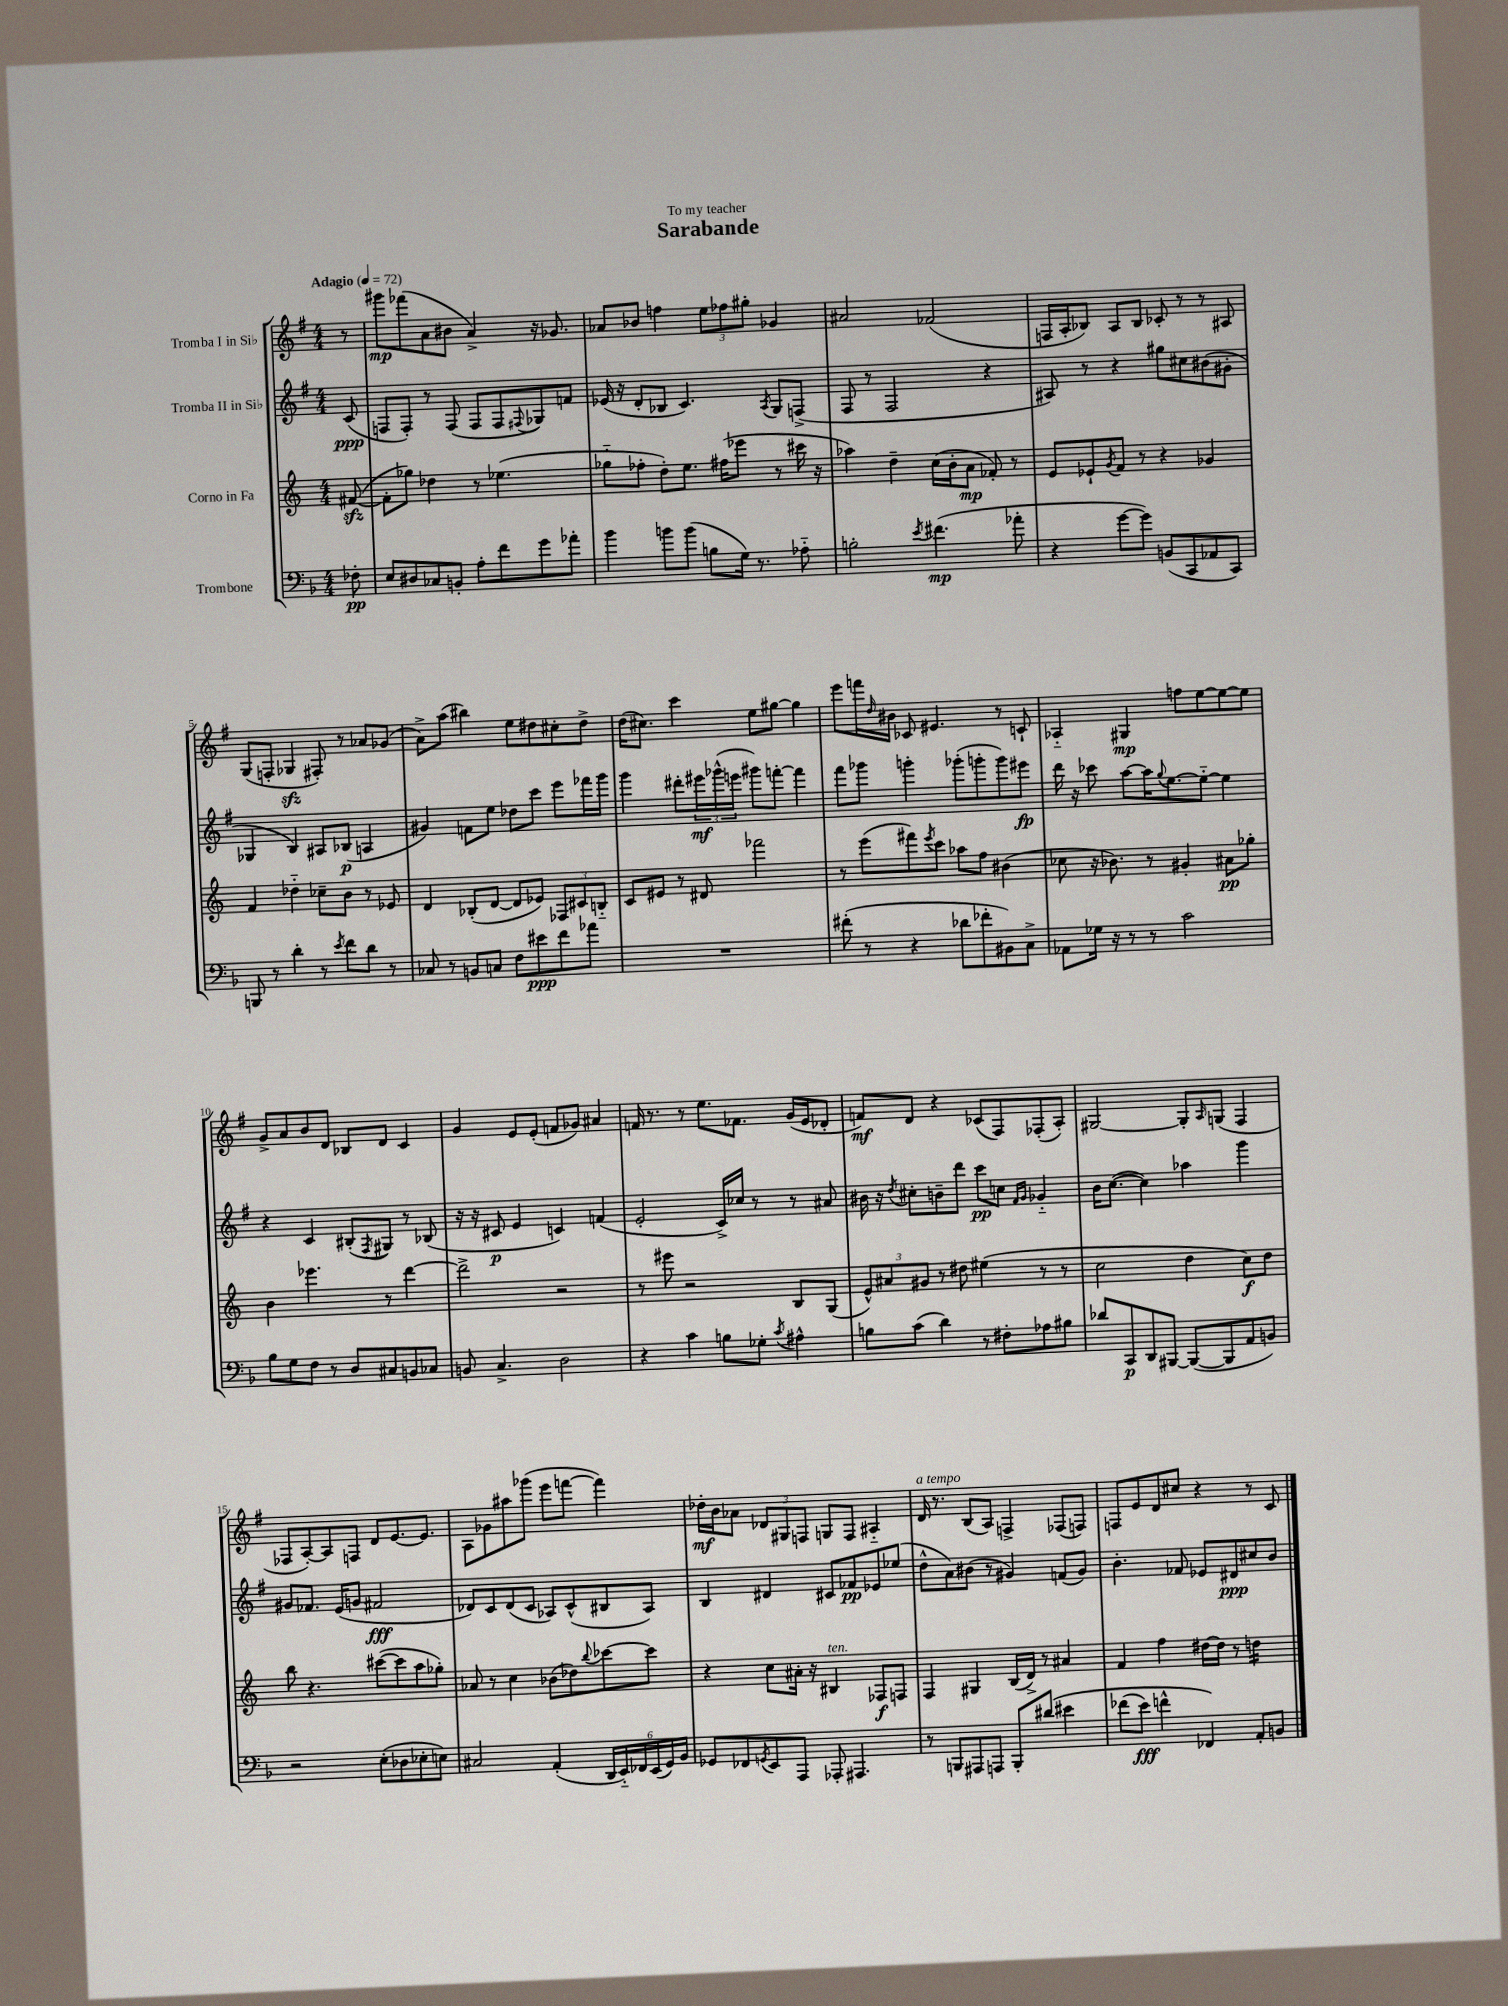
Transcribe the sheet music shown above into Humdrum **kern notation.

**kern	**dynam	**kern	**dynam	**kern	**dynam	**kern	**dynam
*part4	*part4	*part3	*part3	*part2	*part2	*part1	*part1
*staff4	*staff4	*staff3	*staff3	*staff2	*staff2	*staff1	*staff1
*I"Trombone	*	*I"Corno in Fa	*	*I"Tromba II in Si♭	*	*I"Tromba I in Si♭	*
*clefF4	*	*clefG2	*	*clefG2	*	*clefG2	*
*k[b-]	*	*k[]	*	*k[f#]	*	*k[f#]	*
*M4/4	*	*M4/4	*	*M4/4	*	*M4/4	*
*MM72	*	*MM72	*	*MM72	*	*MM72	*
=	=	=	=	=	=	=	=
!	!	!	!	!	!	!LO:TX:a:B:t=Adagio	!
8F-X'\	pp	([8f#Xzz/	.	(8c/	ppp	8r	.
=1	=1	=1	=1	=1	=1	=1	=1
8E/L	.	8f#'\L]	.	8Fn/L	.	8ggg#X\L	mp
8D#X/	.	8gg-X\J)	.	8F'/J)	.	(8fff-X\	.
8C-X/	.	4dd-X\	.	8r	.	8a\	.
8BBn'/J	.	.	.	(8F/	.	8b#X\J	.
8A'\L	.	8r	.	8F/L	.	4a^/)	.
8f\	.	(4.ee-X\	.	8F/	.	.	.
.	.	.	.	8qqF#X/	.	.	.
8g\	.	.	.	8G-X/)	.	16r	.
.	.	.	.	.	.	8.g-X/	.
8a-X'\J	.	.	.	8fn/J	.	.	.
=2	=2	=2	=2	=2	=2	=2	=2
4b-\	.	8gg-X\L	.	(16e-X/	.	8a-X/L	.
.	.	.	.	16r	.	.	.
.	.	8ff-X'\J	.	8d'/L	.	8b-X/J	.
8bn\L	.	8dd'\L)	.	8B-X/J	.	4ffn\	.
(8b\J	.	8.ee\J	.	4.c/)	.	.	.
8Bn\L	.	.	.	.	.	12ee\L	.
.	.	(16ff#X\KL	.	.	.	.	.
.	.	.	.	.	.	12ff-X\	.
16G\Jk)	.	8eee-X\J	.	.	.	.	.
.	.	.	.	.	.	12gg#X'\J	.
8.r	.	.	.	.	.	.	.
.	.	.	.	8qA/	.	.	.
.	.	8r	.	8G/L	.	4g-X/	.
8A-X\	.	16ccc#X\	.	(8Fn^/J	.	.	.
.	.	16r	.	.	.	.	.
=3	=3	=3	=3	=3	=3	=3	=3
2Bn'\	.	4aa-X\)	.	8F#/	.	2a#X/	.
.	.	.	.	8r	.	.	.
.	.	4dd~\	.	2F#/	.	.	.
8qe/	.	.	.	.	.	.	.
(4.f#X\	mp	(16cc\LL	.	.	.	(2f-X/	.
.	.	16b'\J	.	.	.	.	.
.	.	8a\J	mp	.	.	.	.
.	.	8f-X'/)	.	4r	.	.	.
8a-X'\	.	8r	.	.	.	.	.
=4	=4	=4	=4	=4	=4	=4	=4
4r	.	8e/L	.	8A#X/)	.	16Fn/LL	.
.	.	.	.	.	.	16A'/J	.
.	.	8e-X`/	.	8r	.	8B-X/J)	.
.	.	8qg/	.	.	.	.	.
[8g\L	.	8f/J	.	4r	.	8A/L	.
8g\J])	.	8r	.	.	.	8B-/J	.
(8BBn/L	.	4r	.	8gg#X\L	.	8c-X'/	.
8CC/	.	.	.	8cc#X\	.	8r	.
8AA-X/	.	4g-X/	.	(8b#X\	.	8r	.
8CC/J)	.	.	.	8g#X'\J	.	8A#X/	.
!!LO:LB:g=z
=5	=5	=5	=5	=5	=5	=5	=5
8BBBn/	.	4f/	.	4G-X/	.	(8G/L	.
8r	.	.	.	.	.	8Fn'/J	.
4d'\	.	4dd-X\	.	4B/)	.	4G-Xzz/	.
8r	.	8cc-X~\L	.	8A#X/L	.	8F#X'/)	.
8qe/	.	.	.	.	.	.	.
8f\L	.	8b\J	.	(8B-X/J	p	8r	.
8d\J	.	8r	.	4An/	.	8a-X/L	.
8r	.	8e-X/	.	.	.	(8g-X/J	.
=6	=6	=6	=6	=6	=6	=6	=6
8C-X/	.	4d/	.	4g#X/)	.	8a^\L)	.
8r	.	.	.	.	.	(8aa\J	.
8BBn/L	.	(8B-X'/L	.	8fn\L	.	4bb#X\)	.
8Cn/J	.	[8d/J	.	8ee\J	.	.	.
8F\L	.	8d/L]	.	8dd-X\L	.	8ee\L	.
8e#X\	ppp	8e-X/J)	.	8ccc\J	.	8dd#X\	.
8f\	.	12F-X/L	.	8eee\L	.	8cc#X'\	.
.	.	12c#X/	.	.	.	.	.
8a-X\J	.	.	.	16fff-X\L	.	8dd#^\J	.
.	.	12Bn/J	.	.	.	.	.
.	.	.	.	16ggg\JJ	.	.	.
=7	=7	=7	=7	=7	=7	=7	=7
1r	.	8c/L	.	4ggg\	.	(16dd\KL	.
.	.	.	.	.	.	8.cc#X\J)	.
.	.	8e#X/J	.	.	.	.	.
.	.	8r	.	8ddd#X'\L	.	4ccc\	.
.	.	8d#X/	.	24eee#X\L	mf	.	.
.	.	.	.	(24ggg-X^^\	.	.	.
.	.	.	.	24eeen\JJ	.	.	.
.	.	2fff-X\	.	8ggg#X\L)	.	8ee\L	.
.	.	.	.	[8fffn'\J	.	[8gg#X\J	.
.	.	.	.	4fff\]	.	4gg#\]	.
=8	=8	=8	=8	=8	=8	=8	=8
(8f#X'\	.	8r	.	8fff#\L	.	8eee\L	.
8r	.	(8eee\L	.	8ggg-X\J	.	16fffn\L	.
.	.	.	.	.	.	16qqdd/	.
.	.	.	.	.	.	16b#X\JJ	.
4r	.	8fff#X\)	.	4gggn'\	.	8c-X/	.
.	.	8qeee/	.	.	.	.	.
.	.	8ccc\J	.	.	.	4.e#X/	.
8d-X\L	.	8aa-X\L	.	(8ggg-X'\L	.	.	.
8f-X'\	.	8ff\J	.	8gggn'\	.	.	.
8BB#X\)	.	(4b#X\	.	8ggg\)	.	8r	.
8C^\J	.	.	.	8eee#X\J	fp	8cn`/	.
=9	=9	=9	=9	=9	=9	=9	=9
8AA-X\L	.	8cc-X\	.	16ddd\	.	4A-X/	.
.	.	.	.	16r	.	.	.
16G-X\Jk	.	16r	.	8ccc-X\	.	.	.
16r	.	8.b-X\)	.	.	.	.	.
8r	.	.	.	[8aa\L	.	4G#X/	mp
8r	.	8r	.	16aa\K]	.	.	.
.	.	.	.	8qqgg/	.	.	.
.	.	.	.	[8.ee\	.	.	.
2c\	.	4g#X'/	.	.	.	8ffn\L	.
.	.	.	.	8ee\J_	.	[8ee\	.
.	.	8a#X\L	pp	4ee\]	.	8ee\_	.
.	.	8gg-X'\J	.	.	.	8ee\J]	.
!!LO:LB:g=z
=10	=10	=10	=10	=10	=10	=10	=10
8B-\L	.	4b\	.	4r	.	8g^/L	.
8G\	.	.	.	.	.	8a/	.
8F\J	.	4.eee-X\	.	4c/	.	8b/	.
8r	.	.	.	.	.	8d/J	.
8D/L	.	.	.	(8B#X'/L	.	8B-X/L	.
.	.	.	.	8qF#/	.	.	.
8C#X/	.	8r	.	8G#X/J)	.	8d/J	.
8BBn/	.	[4ddd\	.	8r	.	4c/	.
8C-X/J	.	.	.	(8B-X/	.	.	.
=11	=11	=11	=11	=11	=11	=11	=11
8BBn/	.	2ddd^\]	.	16r	.	4g/	.
.	.	.	.	16r	.	.	.
4.C^/	.	.	.	8c#X/	p	.	.
.	.	.	.	4e/	.	8e/L	.
.	.	.	.	.	.	(8e'/J	.
2D\	.	2r	.	4cn/)	.	8fn/L	.
.	.	.	.	.	.	8g-X/J)	.
.	.	.	.	(4fn/	.	4a#X/	.
=12	=12	=12	=12	=12	=12	=12	=12
4r	.	8r	.	2e'/	.	16fn/	.
.	.	.	.	.	.	8.r	.
.	.	8eee#X\	.	.	.	.	.
4c\	.	2r	.	.	.	8r	.
.	.	.	.	.	.	8.ee\L	.
8Bn\L	.	.	.	16c^/LL)	.	.	.
.	.	.	.	16cc-X/JJ	.	8.f-X\J	.
8G-X'\J	.	.	.	8r	.	.	.
8qc/	.	.	.	.	.	.	.
4A#X^^\	.	8B/L	.	8r	.	(16g/LL	.
.	.	.	.	.	.	16e/J	.
.	.	(8G/J	.	8a#X/	.	8d-X'/J	.
=13	=13	=13	=13	=13	=13	=13	=13
8Bn\L	.	12e^^/L)	.	16b#X\	.	8fn/L)	mf
.	.	.	.	16r	.	.	.
.	.	12a#X/	.	.	.	.	.
.	.	.	.	8qdd/	.	.	.
(8c\J	.	.	.	8cc#X'\L	.	8d/J	.
.	.	12g#X/J	.	.	.	.	.
4d\)	.	8r	.	8bn~\	.	4r	.
.	.	8dd#X\	.	8ddd\J	.	.	.
8r	.	(4ee#X\	.	8ccc\L	pp	(8c-X/L	.
8F#X'\L	.	.	.	8ccn\J	.	8F#/)	.
.	.	.	.	16qqf#/LL	.	.	.
.	.	.	.	16qqg/JJ	.	.	.
8A-X\	.	8r	.	4g-X/	.	(8F-X'/	.
8B#X\J	.	8r	.	.	.	8A'/J)	.
=14	=14	=14	=14	=14	=14	=14	=14
8d-X/L	.	2cc\	.	16b\KL	.	[2G#X/	.
.	.	.	.	([8.cc\J	.	.	.
8CC/	p	.	.	.	.	.	.
8DD/	.	.	.	4cc\])	.	.	.
[8BBB#X/J	.	.	.	.	.	.	.
(8BBB#/L_	.	4dd\	.	4aa-X\	.	8G#'/L]	.
.	.	.	.	.	.	16qqA/	.
8BBB#/]	.	.	.	.	.	(8Gn/J	.
8AA/	.	8cc\L)	f	4ggg\	.	4F#/	.
8BBn/J)	.	8dd\J	.	.	.	.	.
!!LO:LB:g=z
=15	=15	=15	=15	=15	=15	=15	=15
2r	.	8bb\	.	8g#X/L	.	8F-X/L	.
.	.	4.r	.	8.f-X/J	.	[8A'/)	.
.	.	.	.	.	.	8A/]	.
.	.	.	.	(16e/KL	.	.	.
.	.	.	.	8gn/J	.	8Fn/J	.
(8E'\L	.	([8ccc#X\L	.	2f#X/	fff	8d/L	.
8D-X\	.	8ccc#\]	.	.	.	[8.e/	.
8E-X'\	.	8aa\	.	.	.	.	.
.	.	.	.	.	.	8.e/J]	.
8En\J)	.	8gg-X'\J)	.	.	.	.	.
=16	=16	=16	=16	=16	=16	=16	=16
2C#X/	.	8a-X/	.	8d-X/L)	.	8A\L	.
.	.	8r	.	8c/	.	8g-X\	.
.	.	4cc\	.	(8d-/	.	8aa#X\	.
.	.	.	.	8c/J	.	(8ggg-X\J	.
(4AA'/	.	(8b-X\L	.	8A-X/L)	.	8eee\L	.
.	.	8dd-X\)	.	(8c^^/	.	[8fffn\J	.
.	.	8qqbb/	.	.	.	.	.
24DD/LL	.	[8ccc-X\	.	8B#X/	.	4fff\])	.
24EE/)	.	.	.	.	.	.	.
24FF-X/	.	.	.	.	.	.	.
(24EE/	.	8ccc-\J]	.	8A-/J)	.	.	.
24GG/)	.	.	.	.	.	.	.
24BB-/JJ	.	.	.	.	.	.	.
=17	=17	=17	=17	=17	=17	=17	=17
8GG-X/L	.	4r	.	4B/	.	16dd-X'\LL	mf
.	.	.	.	.	.	16b\J	.
8FF-X/	.	.	.	.	.	8a-X\J	.
8qGGn/	.	.	.	.	.	.	.
8EE/	.	8cc\L	.	4d#X/	.	12d-X/L	.
.	.	.	.	.	.	12G#X/	.
8AAA/J	.	16a#X'\Jk	.	.	.	.	.
.	.	.	.	.	.	12Fn/J	.
.	.	16r	.	.	.	.	.
!	!	!LO:TX:a:i:t=ten.	!	!	!	!	!
8AAA-X'/	.	4B#X/	.	8c#X/L	.	8Gn/L	.
4.AAA#X/	.	.	.	8f-X/	pp	8F/J	.
.	.	8F-X/L	f	8e-X/	.	4A#X/	.
.	.	8Fn/J	.	(8ee-X/J	.	.	.
=18	=18	=18	=18	=18	=18	=18	=18
!	!	!	!	!	!	!LO:TX:a:i:t=a tempo	!
8r	.	4F/	.	8dd^^\L	.	16d/	.
.	.	.	.	.	.	8.r	.
8BBBn/L	.	.	.	8a\)	.	.	.
8AAA#X/	.	4G#X/	.	(8b#X\J	.	(8B/L	.
8AAAn/J	.	.	.	8r	.	8A/J)	.
8BBB'/L	.	(16B/LL	.	4g#X/)	.	4Fn^/	.
.	.	16d^/JJ)	.	.	.	.	.
(8d#X/J	.	8r	.	.	.	.	.
4e#X\	.	4a#X/	.	(8fn/L	.	(8F-X/L	.
.	.	.	.	8g#/J)	.	8Fn/J)	.
=19	=19	=19	=19	=19	=19	=19	=19
(8f-X\L	.	4f/	.	4.b'\	.	8Fn/L	.
8e\J)	fff	.	.	.	.	8e/	.
4fn^^\	.	4ff\	.	.	.	8d/	.
.	.	.	.	8f-X/	.	8cc#X/J	.
4FF-X/)	.	[16dd#X\LL	.	8e-X/L	.	4r	.
.	.	16dd#\JJ]	.	.	.	.	.
.	.	8r	.	8d#X/	ppp	.	.
*	*	*tremolo	*	*	*	*	*
8AA'/L	.	16ddn\LL	.	8cc#X/	.	8r	.
.	.	16ddn\	.	.	.	.	.
8BBn/J	.	16ddn\	.	8b/J	.	8c/	.
.	.	16ddn\JJ	.	.	.	.	.
*	*	*Xtremolo	*	*	*	*	*
==	==	==	==	==	==	==	==
*-	*-	*-	*-	*-	*-	*-	*-
